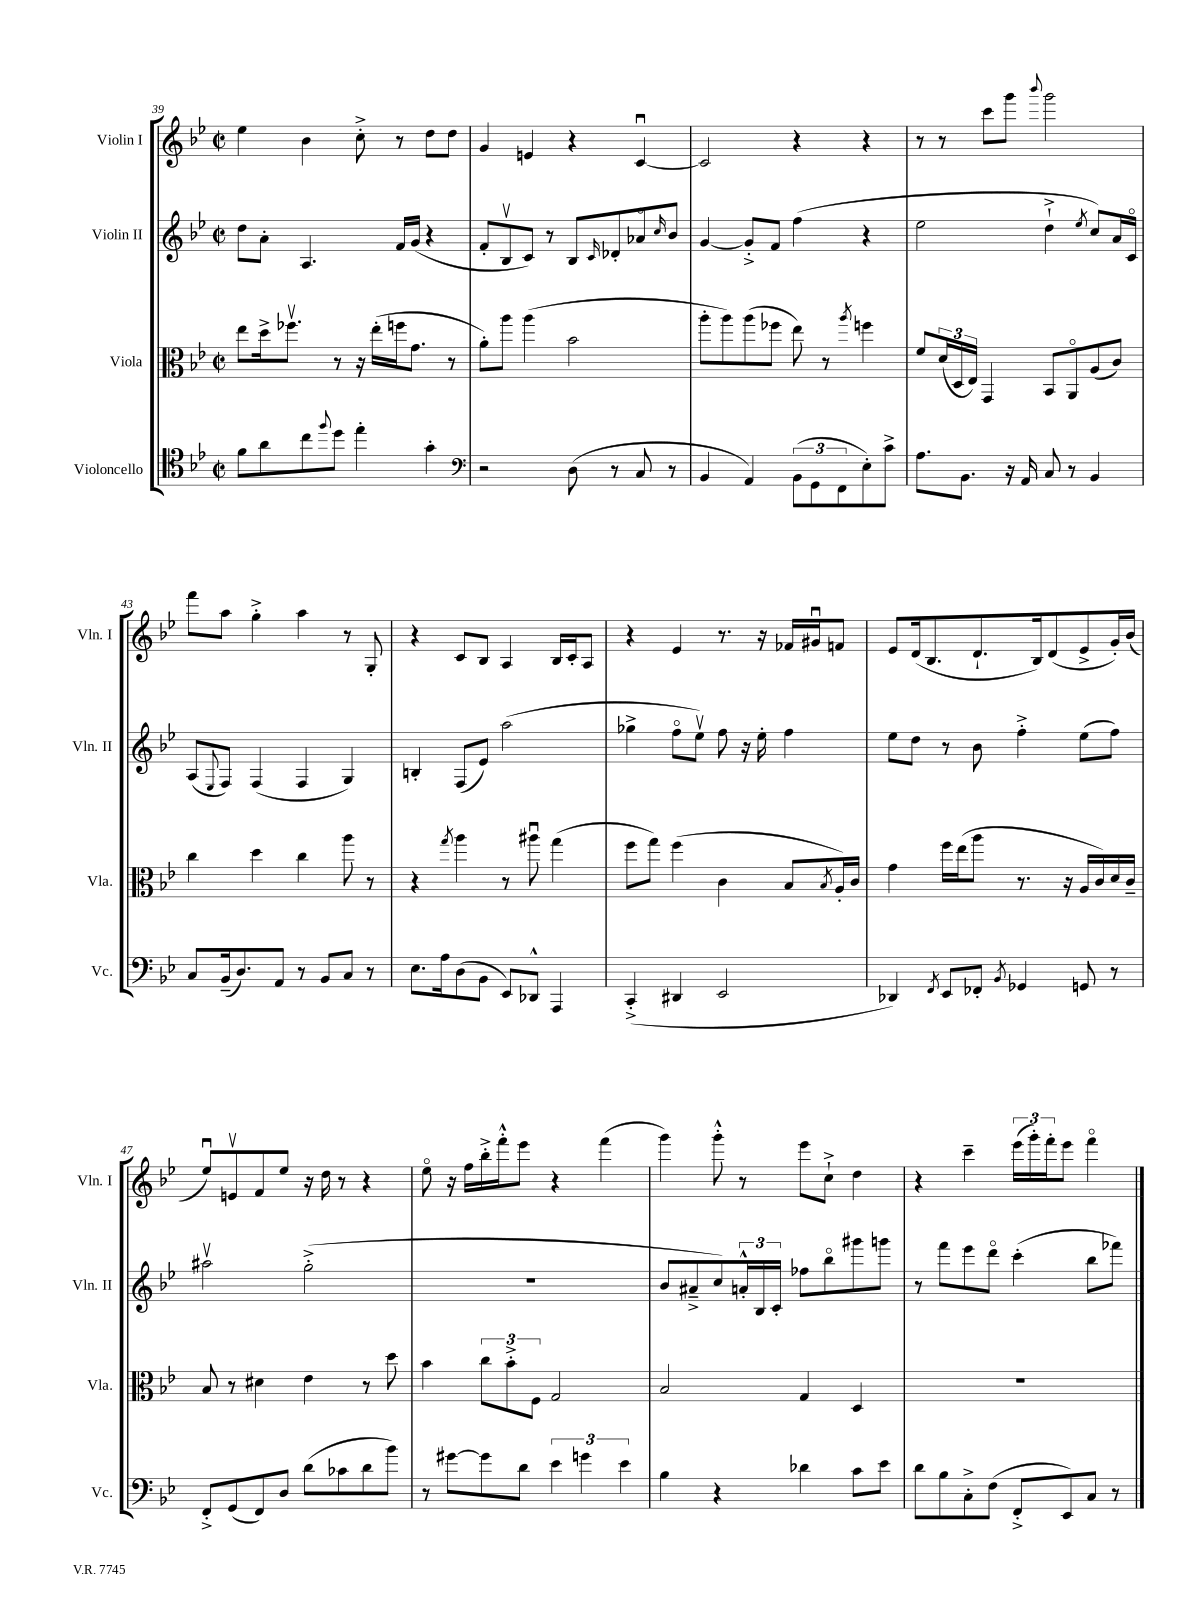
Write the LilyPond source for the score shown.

<<
\new StaffGroup <<
\new Staff = "s0" \with { instrumentName = "Violin I" shortInstrumentName = "Vln. I" } {
    \clef treble \key bes \major \defaultTimeSignature \time 2/2
    ees''4 bes'4 c''8-.-> r8 d''8 d''8 |
    g'4 e'4 r4 c'4~\downbow |
    c'2 r4 r4 |
    r8 r8 c'''8 g'''8 \appoggiatura { bes'''8 } g'''2 |
    f'''8 a''8 g''4-.-> a''4 r8 g8-. |
    r4 c'8 bes8 a4 bes16 c'16-. a8 |
    r4 ees'4 r8. r16 fes'16 gis'16\downbow f'8 |
    ees'8 d'16( bes8. d'8.-! bes16) d'8( ees'8-> g'16-.) bes'16( |
    ees''8\downbow) e'8\upbow f'8 ees''8 r16 d''16 r8 r4 |
    ees''8\flageolet r16 f''16 bes''16-.-> f'''16-.-^ ees'''8 r4 f'''4( |
    g'''4) g'''8-.-^ r8 ees'''8 c''8-!-> d''4 |
    r4 c'''4-- \tuplet 3/2 { ees'''16( g'''16-.) f'''16-. } ees'''8 f'''4\flageolet \bar "|." |
}
\new Staff = "s1" \with { instrumentName = "Violin II" shortInstrumentName = "Vln. II" } {
    \clef treble \key bes \major \defaultTimeSignature \time 2/2
    d''8 a'8-. a4. f'16 g'16( r4 |
    f'8-. bes8\upbow c'8) r8 bes8 \grace { c'16 } des'8-. aes'8\flageolet \grace { c''16 } bes'8 |
    g'4~ g'8-.-> f'8 f''4( r4 |
    ees''2 d''4-!-> \acciaccatura { ees''8 } c''8) a'16 c'16\flageolet |
    a8( \appoggiatura { ees8 } f8) f4( f4 g4) |
    b4-. f8( ees'8) a''2( |
    ges''4-> f''8\flageolet ees''8\upbow) f''8 r16 ees''16-. f''4 |
    ees''8 d''8 r8 bes'8 f''4-.-> ees''8( f''8) |
    ais''2\upbow g''2-.->( |
    R1 |
    bes'8 ais'8---> c''8) \tuplet 3/2 { a'16-.-^ bes16 c'16-. } fes''8 bes''8\flageolet gis'''8 g'''8 |
    r8 f'''8 ees'''8 d'''8\flageolet c'''4-.( bes''8 fes'''8) \bar "|." |
}
\new Staff = "s2" \with { instrumentName = "Viola" shortInstrumentName = "Vla." } {
    \clef alto \key bes \major \defaultTimeSignature \time 2/2
    ees''8 d''16-> fes''8.\upbow r8 r16 ees''16-.( f''16 g'8. r8 |
    a'8-.) a''8 a''4( bes'2 |
    a''8-. a''8) a''8( fes''8 ees''8) r8 \acciaccatura { a''8 } f''4 |
    f'8 \tuplet 3/2 { d'16( d16 ees16) } g,4 bes,8 a,8\flageolet a8( c'8) |
    c''4 d''4 c''4 a''8 r8 |
    r4 \acciaccatura { g''8 } a''4 r8 ais''8\downbow g''4( |
    f''8 g''8) f''4( c'4 bes8 \acciaccatura { bes8 } a16-.) c'16 |
    g'4 f''16 ees''16( a''8 r8. r16 a16 c'16) d'16 c'16-- |
    bes8 r8 dis'4 ees'4 r8 d''8 |
    bes'4 \tuplet 3/2 { c''8 bes'8-.-> f8 } g2 |
    bes2 g4 d4 |
    R1 \bar "|." |
}
\new Staff = "s3" \with { instrumentName = "Violoncello" shortInstrumentName = "Vc." } {
    \clef tenor \key bes \major \defaultTimeSignature \time 2/2
    f'8 a'8 c''8 \appoggiatura { f''8 } d''8 ees''4-. g'4-. |
    \clef bass r2 d8( r8 c8 r8 |
    bes,4 a,4) \tuplet 3/2 { bes,8( g,8 f,8 } ees8-.) c'8-> |
    a8. bes,8. r16 a,16 c8 r8 bes,4 |
    c8 bes,16--( d8.) a,8 r8 bes,8 c8 r8 |
    ees8. a16 d8( bes,8 ees,8) des,8-^ a,,4 |
    c,4-.->( dis,4 ees,2 |
    des,4) \acciaccatura { f,8 } ees,8 fes,8-. \acciaccatura { bes,8 } ges,4 g,8 r8 |
    f,8-.-> g,8( f,8) d8 d'8( ces'8 d'8 bes'8) |
    r8 gis'8~ gis'8 d'8 \tuplet 3/2 { ees'4 g'4 ees'4 } |
    bes4 r4 des'4 c'8 ees'8 |
    d'8 bes8 c8-.-> f8( f,8-.-> ees,8) c8 r8 \bar "|." |
}
>>
>>
\layout { \context { \Score currentBarNumber = #39 } }
